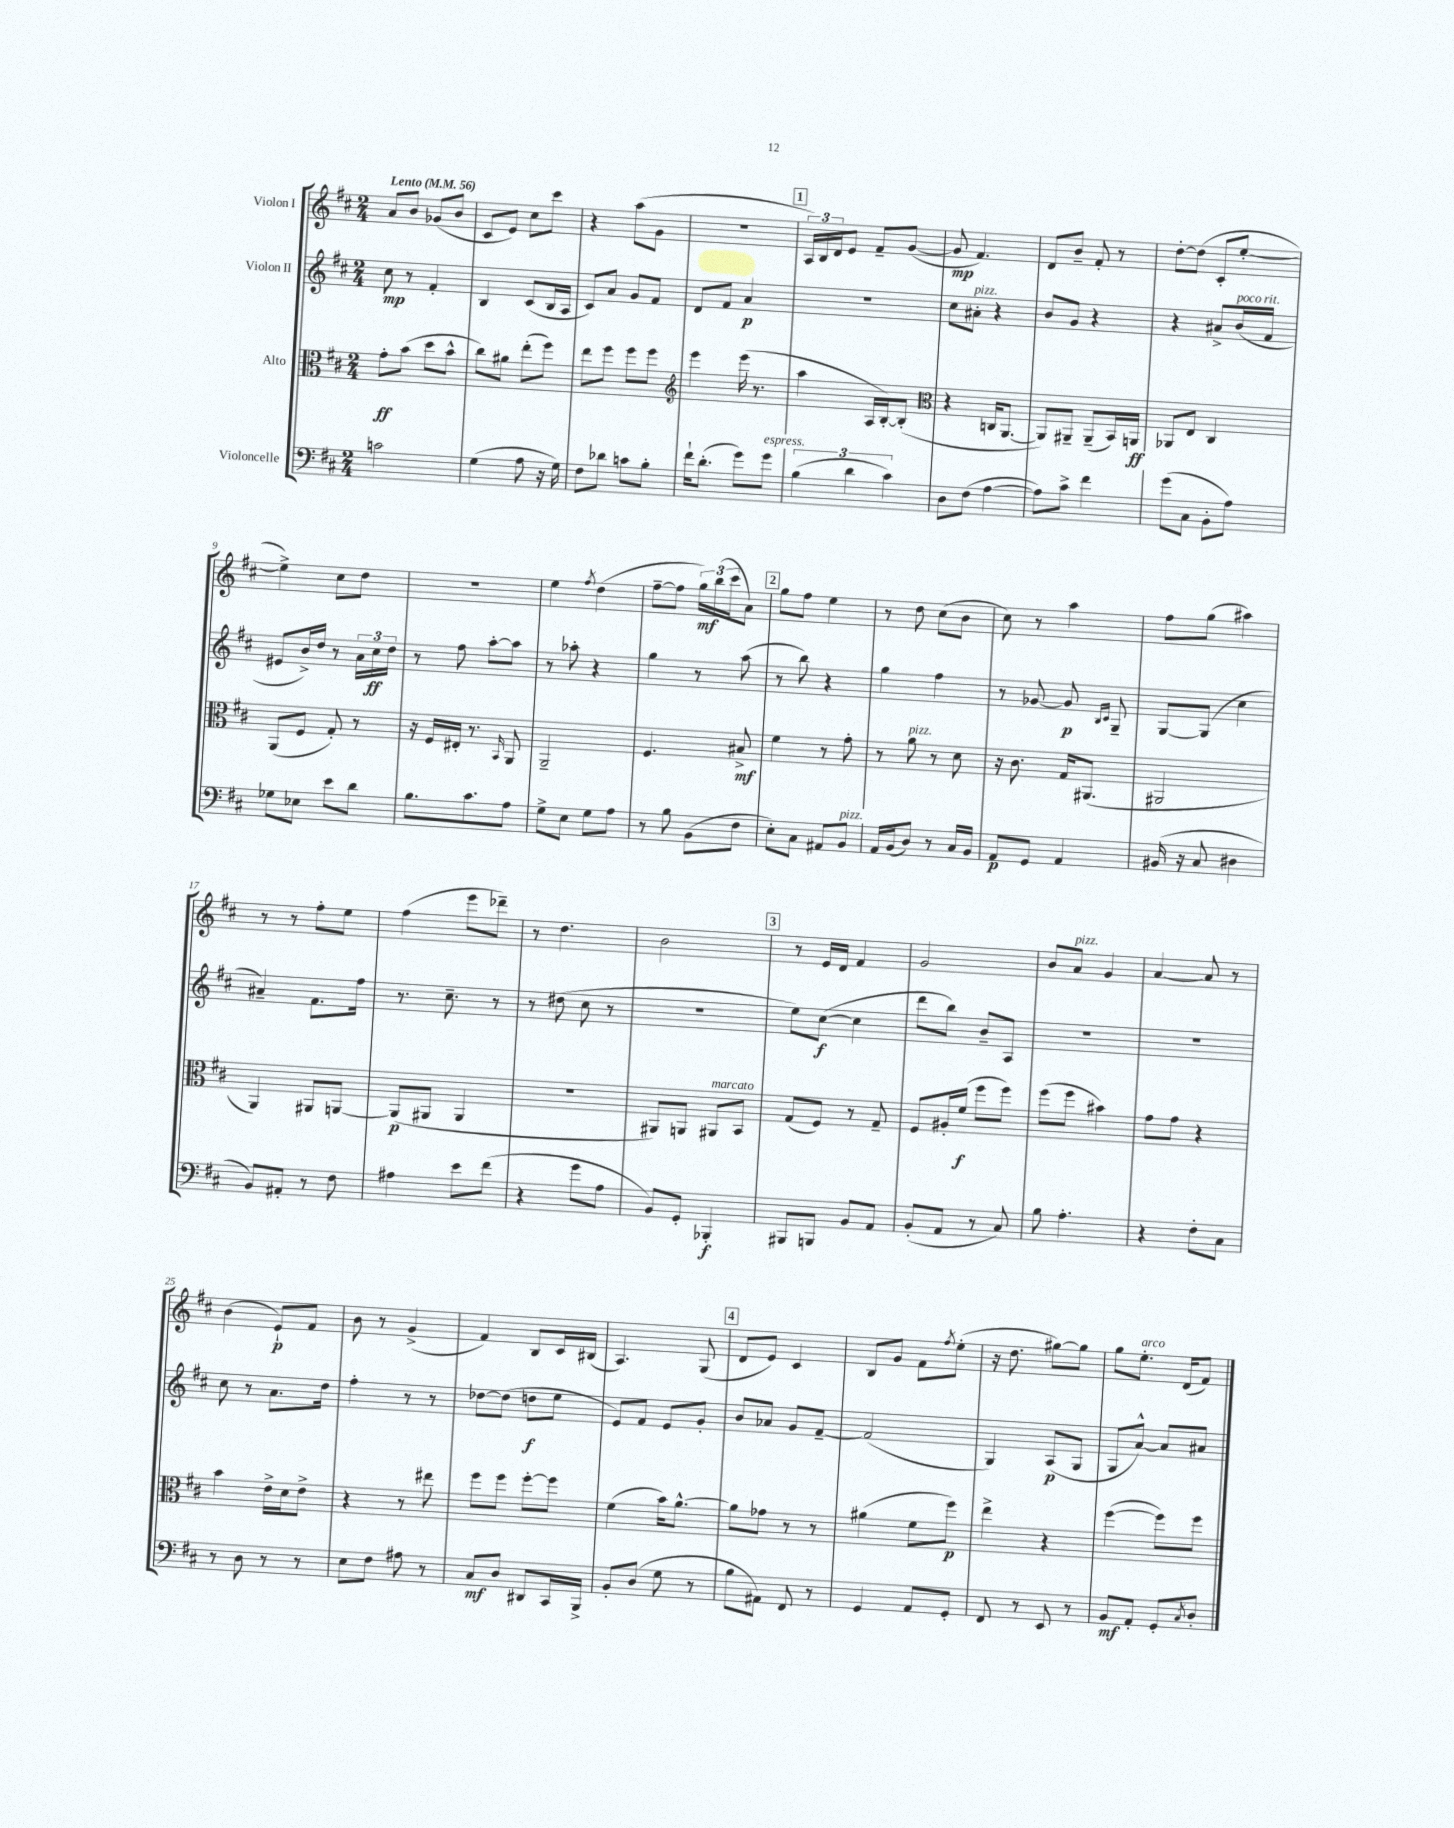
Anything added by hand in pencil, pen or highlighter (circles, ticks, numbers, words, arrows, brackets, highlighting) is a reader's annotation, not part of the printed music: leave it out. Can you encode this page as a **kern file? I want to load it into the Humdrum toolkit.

**kern	**dynam	**kern	**dynam	**kern	**dynam	**kern	**dynam
*part4	*part4	*part3	*part3	*part2	*part2	*part1	*part1
*staff4	*staff4	*staff3	*staff3	*staff2	*staff2	*staff1	*staff1
*I"Violoncelle	*	*I"Alto	*	*I"Violon II	*	*I"Violon I	*
*clefF4	*	*clefC3	*	*clefG2	*	*clefG2	*
*k[f#c#]	*	*k[f#c#]	*	*k[f#c#]	*	*k[f#c#]	*
*M2/4	*	*M2/4	*	*M2/4	*	*M2/4	*
*MM56	*	*MM56	*	*MM56	*	*MM56	*
=1	=1	=1	=1	=1	=1	=1	=1
!	!	!	!	!	!	!LO:TX:a:B:t=Lento	!
2cn\	.	8g'\L	ff	8cc#\	mp	8a/L	.
.	.	(8b\J	.	8r	.	8b/J	.
.	.	8dd\L	.	4f#'/	.	(8g-X/L	.
.	.	8b^^\J	.	.	.	8b/J	.
=2	=2	=2	=2	=2	=2	=2	=2
(4G\	.	8cc#\L)	.	4B/	.	8c#/L	.
.	.	8a#X\J	.	.	.	8e/J)	.
8A\	.	(8ee'\L	.	(8c#/L	.	8cc#\L	.
16r	.	8ff#\J)	.	16B/L	.	8ccc#\J	.
16G\)	.	.	.	16A/JJ	.	.	.
=3	=3	=3	=3	=3	=3	=3	=3
8F#\L	.	8ee\L	.	8c#/L)	.	4r	.
8d-X\J	.	8ff#\J	.	8a/J	.	.	.
8cn\L	.	8ff#\L	.	8g/L	.	(8aa\L	.
8B'\J	.	8ff#\J	.	8f#/J	.	8g\J	.
=4	=4	=4	=4	=4	=4	=4	=4
*	*	*clefG2	*	*	*	*	*
16f#`\KL	.	4eee\	.	8d/L	.	2r	.
(8.d'\J	.	.	.	.	.	.	.
.	.	.	.	8f#/J	.	.	.
8g\L)	.	(16eee\	.	4a/	p	.	.
.	.	8.r	.	.	.	.	.
!LO:TX:a:i:t=espress.	!	!	!	!	!	!	!
8g\J	.	.	.	.	.	.	.
!!LO:REH:place=s1:t=1
=5	=5	=5	=5	=5	=5	=5	=5
(6B\	.	4aa\	.	2r	.	24A/LL)	.
.	.	.	.	.	.	24B/	.
.	.	.	.	.	.	24d/J	.
.	.	.	.	.	.	8e/J	.
6d\	.	.	.	.	.	.	.
.	.	16A/LL	.	.	.	8f#~/L	.
.	.	[16B'/J)	.	.	.	.	.
6c#\)	.	.	.	.	.	.	.
.	.	(8B'/J]	.	.	.	([8g/J	.
=6	=6	=6	=6	=6	=6	=6	=6
*	*	*clefC3	*	*	*	*	*
8D\L	.	4r	.	8cc#\L	.	8g/]	mp
!	!	!	!	!LO:TX:a:i:t=pizz.	!	!	!
(8F#\J	.	.	.	8a#X'\J	.	4.f#/)	.
[4A\	.	16Cn/KL	.	4r	.	.	.
.	.	[8.AA/J	.	.	.	.	.
=7	=7	=7	=7	=7	=7	=7	=7
8A\L])	.	8AA/L])	.	8b/L	.	8d/L	.
8c#^\J	.	8AA#X~/J	.	8g/J	.	8b~/J	.
4f#\	.	(8AA#~/L	.	4r	.	8f#'/	.
.	.	16BB/L)	.	.	.	8r	.
.	.	16AAn/JJ	ff	.	.	.	.
=8	=8	=8	=8	=8	=8	=8	=8
(8g\L	.	8AA-X/L	.	4r	.	[8dd'\L	.
8C#\J	.	8E/J	.	.	.	(8dd\J]	.
8BB'\L	.	4C#/	.	8a#X^/L	.	8c#'/L	.
!	!	!	!	!LO:TX:a:i:t=poco rit.	!	!	!
8A\J)	.	.	.	(16b/L	.	[8ee'/J	.
.	.	.	.	16f#/JJ	.	.	.
!!LO:LB:g=z
=9	=9	=9	=9	=9	=9	=9	=9
8G-X\L	.	(8AA/L	.	8e#X/L	.	4ee^\])	.
8E-X\J	.	8F#/J	.	16b^/L)	.	.	.
.	.	.	.	16dd/JJ	.	.	.
8e\L	.	8G'/)	.	8r	.	8cc#\L	.
8d\J	.	8r	.	24a\LL	.	8dd\J	.
.	.	.	.	24cc#\	ff	.	.
.	.	.	.	24dd\JJ	.	.	.
=10	=10	=10	=10	=10	=10	=10	=10
8.B\L	.	16r	.	8r	.	2r	.
.	.	16F#/LL	.	.	.	.	.
.	.	16E#X'/JJ	.	8ff#\	.	.	.
8.c#\	.	8.r	.	.	.	.	.
.	.	.	.	[8aa'\L	.	.	.
.	.	16qqBB/	.	.	.	.	.
8A\J	.	8AA/	.	8aa\J]	.	.	.
=11	=11	=11	=11	=11	=11	=11	=11
8G^\L	.	2AA~/	.	8r	.	4ee\	.
8E\J	.	.	.	8aa-X'\	.	.	.
.	.	.	.	.	.	8qff#/	.
8G\L	.	.	.	4r	.	(4dd\	.
8A\J	.	.	.	.	.	.	.
=12	=12	=12	=12	=12	=12	=12	=12
8r	.	4.F#/	.	4gg\	.	[8ff#~\L	.
8B\	.	.	.	.	.	8ff#\J]	.
(8BB\L	.	.	.	8r	.	24gg\LL)	mf
.	.	.	.	.	.	(24bb\	.
.	.	.	.	.	.	24ccc#\J	.
8F#\J	.	8B#X^/	mf	(8aa\	.	8a\J)	.
!!LO:REH:place=s1:t=2
=13	=13	=13	=13	=13	=13	=13	=13
8E'\L)	.	4f#\	.	8r	.	8gg\L	.
8C#\J	.	.	.	8bb\)	.	8ff#\J	.
8AA#X/L	.	8r	.	4r	.	4ee\	.
!LO:TX:a:i:t=pizz.	!	!	!	!	!	!	!
8BB/J	.	8g'\	.	.	.	.	.
=14	=14	=14	=14	=14	=14	=14	=14
16AA/LL	.	8r	.	4gg\	.	8r	.
(16BB/J	.	.	.	.	.	.	.
!	!	!LO:TX:a:i:t=pizz.	!	!	!	!	!
8D/J)	.	8a\	.	.	.	8dd\	.
8r	.	8r	.	4ff#\	.	(8cc#\L	.
16C#/LL	.	8d\	.	.	.	8b\J	.
16BB/JJ	.	.	.	.	.	.	.
=15	=15	=15	=15	=15	=15	=15	=15
8AA/L	p	16r	.	8r	.	8cc#\)	.
.	.	8.c#\	.	.	.	.	.
8GG/J	.	.	.	[8g-X/	.	8r	.
4AA/	.	16G/KL	.	8g-/]	p	4aa\	.
.	.	(8.AA#X/J	.	.	.	.	.
.	.	.	.	16qqB/LL	.	.	.
.	.	.	.	16qqc#/JJ	.	.	.
.	.	.	.	8G~/	.	.	.
=16	=16	=16	=16	=16	=16	=16	=16
(16BB#X/	.	2AA#X/	.	[8G/L	.	8ff#\L	.
16r	.	.	.	.	.	.	.
8C#/	.	.	.	(8G/J]	.	(8gg\J	.
4D#X\	.	.	.	4cc#\	.	4aa#X\)	.
!!LO:LB:g=z
=17	=17	=17	=17	=17	=17	=17	=17
8BB/L)	.	4AA/)	.	4a#X~/)	.	8r	.
8AA#X'/J	.	.	.	.	.	8r	.
8r	.	8AA#X/L	.	8.f#\L	.	8ff#'\L	.
8F#\	.	[8AAn/J	.	.	.	8ee\J	.
.	.	.	.	16ff#\Jk	.	.	.
=18	=18	=18	=18	=18	=18	=18	=18
4A#X\	.	(8AA/L]	p	8.r	.	(4ff#\	.
.	.	8AA#X/J	.	.	.	.	.
.	.	.	.	8.cc#~\	.	.	.
8e\L	.	4AA#/	.	.	.	8eee\L	.
(8f#\J	.	.	.	8r	.	8ddd-X~\J)	.
=19	=19	=19	=19	=19	=19	=19	=19
4r	.	2r	.	8r	.	8r	.
.	.	.	.	(8dd#X\	.	4.dd\	.
8g\L	.	.	.	8cc#\	.	.	.
8A\J	.	.	.	8r	.	.	.
=20	=20	=20	=20	=20	=20	=20	=20
8BB/L)	.	8AA#X/L)	.	2r	.	2b\	.
8GG'/J	.	8AAn/J	.	.	.	.	.
!	!	!LO:TX:a:i:t=marcato	!	!	!	!	!
4BBB-X'/	f	8AA#X/L	.	.	.	.	.
.	.	8BB/J	.	.	.	.	.
!!LO:REH:place=s1:t=3
=21	=21	=21	=21	=21	=21	=21	=21
8BBB#X/L	.	(8G/L	.	8ee\L)	.	8r	.
8BBBn/J	.	8F#/J)	.	([8cc#\J	f	16e/LL	.
.	.	.	.	.	.	16d/JJ	.
8BB/L	.	8r	.	4cc#\]	.	4f#/	.
8AA/J	.	8G~/	.	.	.	.	.
=22	=22	=22	=22	=22	=22	=22	=22
(8BB'/L	.	8F#/L	.	8ddd\L	.	2g/	.
8AA/J	.	16A#X'/L	.	8bb\J)	.	.	.
.	.	(16f#/JJ	f	.	.	.	.
8r	.	8ff#\L	.	8b~/L	.	.	.
8C#/)	.	8ff#\J)	.	8A/J	.	.	.
=23	=23	=23	=23	=23	=23	=23	=23
8B\	.	(8ff#\L	.	2r	.	8b/L	.
!	!	!	!	!	!	!LO:TX:a:i:t=pizz.	!
4.A'\	.	8ff#\J	.	.	.	8a/J	.
.	.	4b#X\)	.	.	.	4g/	.
=24	=24	=24	=24	=24	=24	=24	=24
4r	.	8g\L	.	2r	.	[4a/	.
.	.	8g\J	.	.	.	.	.
8F#'\L	.	4r	.	.	.	8a/]	.
8C#\J	.	.	.	.	.	8r	.
!!LO:LB:g=z
=25	=25	=25	=25	=25	=25	=25	=25
8r	.	4b\	.	8cc#\	.	(4b\	.
8D\	.	.	.	8r	.	.	.
8r	.	16e^\LL	.	8.a\L	.	8e`/L)	p
.	.	16d\J	.	.	.	.	.
8r	.	8e^\J	.	.	.	8f#/J	.
.	.	.	.	16dd\Jk	.	.	.
=26	=26	=26	=26	=26	=26	=26	=26
8E\L	.	4r	.	4ff#'\	.	8b\	.
8F#\J	.	.	.	.	.	8r	.
8A#X\	.	8r	.	8r	.	(4g^/	.
8r	.	8ee#X\	.	8r	.	.	.
=27	=27	=27	=27	=27	=27	=27	=27
8C#/L	mf	8ff#\L	.	[8dd-X\L	.	4f#/)	.
8D/J	.	8ff#\J	.	(8dd-\J]	.	.	.
8DD#X/L	.	[8ff#'\L	.	8ddn\L	f	8B/L	.
16CC#/L	.	8ff#\J]	.	8ee\J	.	16c#/L	.
16BBB^/JJ	.	.	.	.	.	(16B#X/JJ	.
=28	=28	=28	=28	=28	=28	=28	=28
8BB'/L	.	(4f#\	.	8e/L)	.	4.A/)	.
(8D/J	.	.	.	8f#/J	.	.	.
8G\	.	16b\KL)	.	8e/L	.	.	.
.	.	[8.a^^\J	.	.	.	.	.
8r	.	.	.	8g'/J	.	(8G/	.
!!LO:REH:place=s1:t=4
=29	=29	=29	=29	=29	=29	=29	=29
8B\L	.	8a\L]	.	8b/L	.	8d/L	.
8AA#X\J)	.	8g-X\J	.	8a-X/J	.	8e/J)	.
8FF#/	.	8r	.	8g/L	.	4c#/	.
8r	.	8r	.	[8f#~/J	.	.	.
=30	=30	=30	=30	=30	=30	=30	=30
4GG/	.	(4a#X\	.	(2f#/]	.	8B/L	.
.	.	.	.	.	.	8g/J	.
8AA/L	.	8f#\L	.	.	.	8f#\L	.
.	.	.	.	.	.	8qff#/	.
8GG'/J	.	8ff#\J)	p	.	.	(8ee'\J	.
=31	=31	=31	=31	=31	=31	=31	=31
8FF#/	.	4ee^\	.	4G/)	.	16r	.
.	.	.	.	.	.	8.dd\	.
8r	.	.	.	.	.	.	.
8EE/	.	4r	.	(8A/L	p	[8gg#X\L)	.
8r	.	.	.	8G/J	.	8gg#\J]	.
=32	=32	=32	=32	=32	=32	=32	=32
8BB/L	mf	([4ff#\	.	8G/L	.	8gg\L	.
!	!	!	!	!	!	!LO:TX:a:i:t=arco	!
8AA'/J	.	.	.	[8a^^/J)	.	8.ee'\J	.
8GG'/L	.	8ff#\L])	.	8a/L]	.	.	.
.	.	.	.	.	.	(16d/KL	.
8qC#/	.	.	.	.	.	.	.
8D'/J	.	8ff#\J	.	8a#X/J	.	8f#/J)	.
==	==	==	==	==	==	==	==
*-	*-	*-	*-	*-	*-	*-	*-
